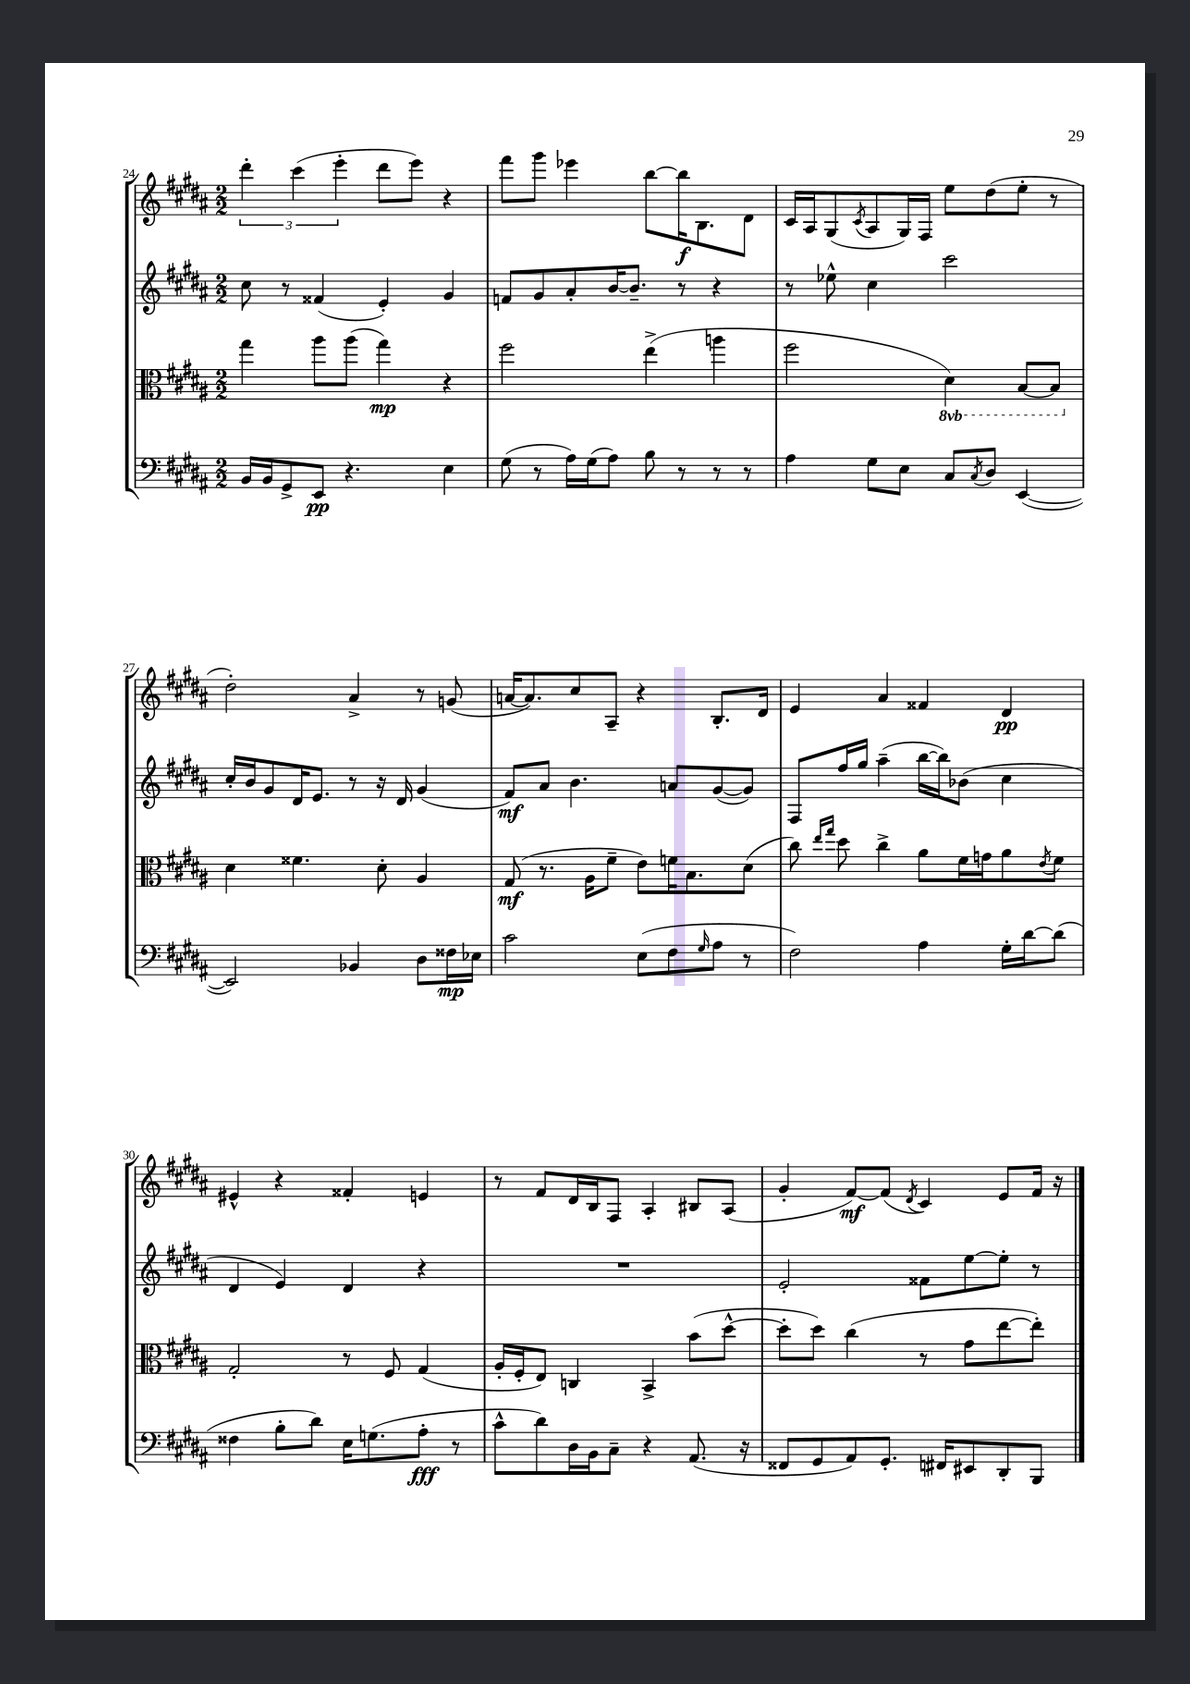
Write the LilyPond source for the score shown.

<<
\new StaffGroup <<
\new Staff = "s0" {
    \clef treble \key b \major \numericTimeSignature \time 2/2
    \tuplet 3/2 { dis'''4-. cis'''4( e'''4-. } dis'''8 e'''8) r4 |
    fis'''8 gis'''8 ees'''4 b''8~ b''16\f b8. dis'8 |
    cis'16 ais16 gis8( \acciaccatura { cis'8 } ais8 gis16) fis16 e''8 dis''8( e''8-. r8 |
    dis''2-.) ais'4-> r8 g'8( |
    a'16~ a'8.) cis''8 ais8-- r4 b8.-. dis'16 |
    e'4 ais'4 fisis'4 dis'4\pp |
    eis'4-^ r4 fisis'4-. e'4 |
    r8 fis'8 dis'16 b16 fis8 ais4-. bis8 ais8( |
    gis'4-. fis'8~\mf) fis'8( \acciaccatura { dis'8 } cis'4) e'8 fis'16 r16 \bar "|." |
}
\new Staff = "s1" {
    \clef treble \key b \major \numericTimeSignature \time 2/2
    cis''8 r8 fisis'4( e'4-.) gis'4 |
    f'8 gis'8 ais'8-. b'16~ b'8.-- r8 r4 |
    r8 ees''8-^ cis''4 cis'''2 |
    cis''16-. b'16 gis'8 dis'16 e'8. r8 r16 dis'16 gis'4( |
    fis'8\mf) ais'8 b'4. a'8 gis'8~( gis'8) |
    fis8 fis''16 gis''16 ais''4--( b''16~ b''16) bes'8( cis''4 |
    dis'4 e'4) dis'4 r4 |
    R1 |
    e'2-. fisis'8 e''8~ e''8-. r8 \bar "|." |
}
\new Staff = "s2" {
    \clef alto \key b \major \numericTimeSignature \time 2/2 \set Staff.ottavationMarkups = #ottavation-simple-ordinals
    gis''4 ais''8 ais''8( gis''4\mp) r4 |
    fis''2 e''4->( a''4 |
    fis''2 \ottava #-1 dis4) b,8~ b,8 \ottava #0 |
    dis'4 fisis'4. dis'8-. ais4 |
    gis8\mf( r8. ais16 fis'8-- e'8) f'16 b8. dis'8( |
    cis''8) \grace { e''16 gis''16 } dis''8 cis''4-> ais'8 fis'16 g'16 ais'8 \acciaccatura { e'8 } fis'8 |
    gis2-. r8 fis8 gis4( |
    ais16-. fis16-. e8) c4 b,4-> b'8( dis''8~-^ |
    dis''8-. dis''8) cis''4( r8 gis'8 e''8~ e''8-.) \bar "|." |
}
\new Staff = "s3" {
    \clef bass \key b \major \numericTimeSignature \time 2/2
    b,16 b,16 gis,8-> e,8\pp r4. e4 |
    gis8( r8 ais16) gis16( ais8) b8 r8 r8 r8 |
    ais4 gis8 e8 cis8 \acciaccatura { cis8 } dis8 e,4~( |
    e,2) bes,4 dis8 fisis16\mp ees16 |
    cis'2 e8( fis8 \grace { gis16 } ais8 r8 |
    fis2) ais4 gis16-. dis'16~ dis'8( |
    fisis4 b8-. dis'8) e16 g8.( ais8-.\fff r8 |
    cis'8-^ dis'8) dis16 b,16 cis8-- r4 ais,8.( r16 |
    fisis,8 gis,8 ais,8) gis,8.-. fis,16 eis,8 dis,8-. b,,8 \bar "|." |
}
>>
>>
\layout { \context { \Score currentBarNumber = #24 } }
